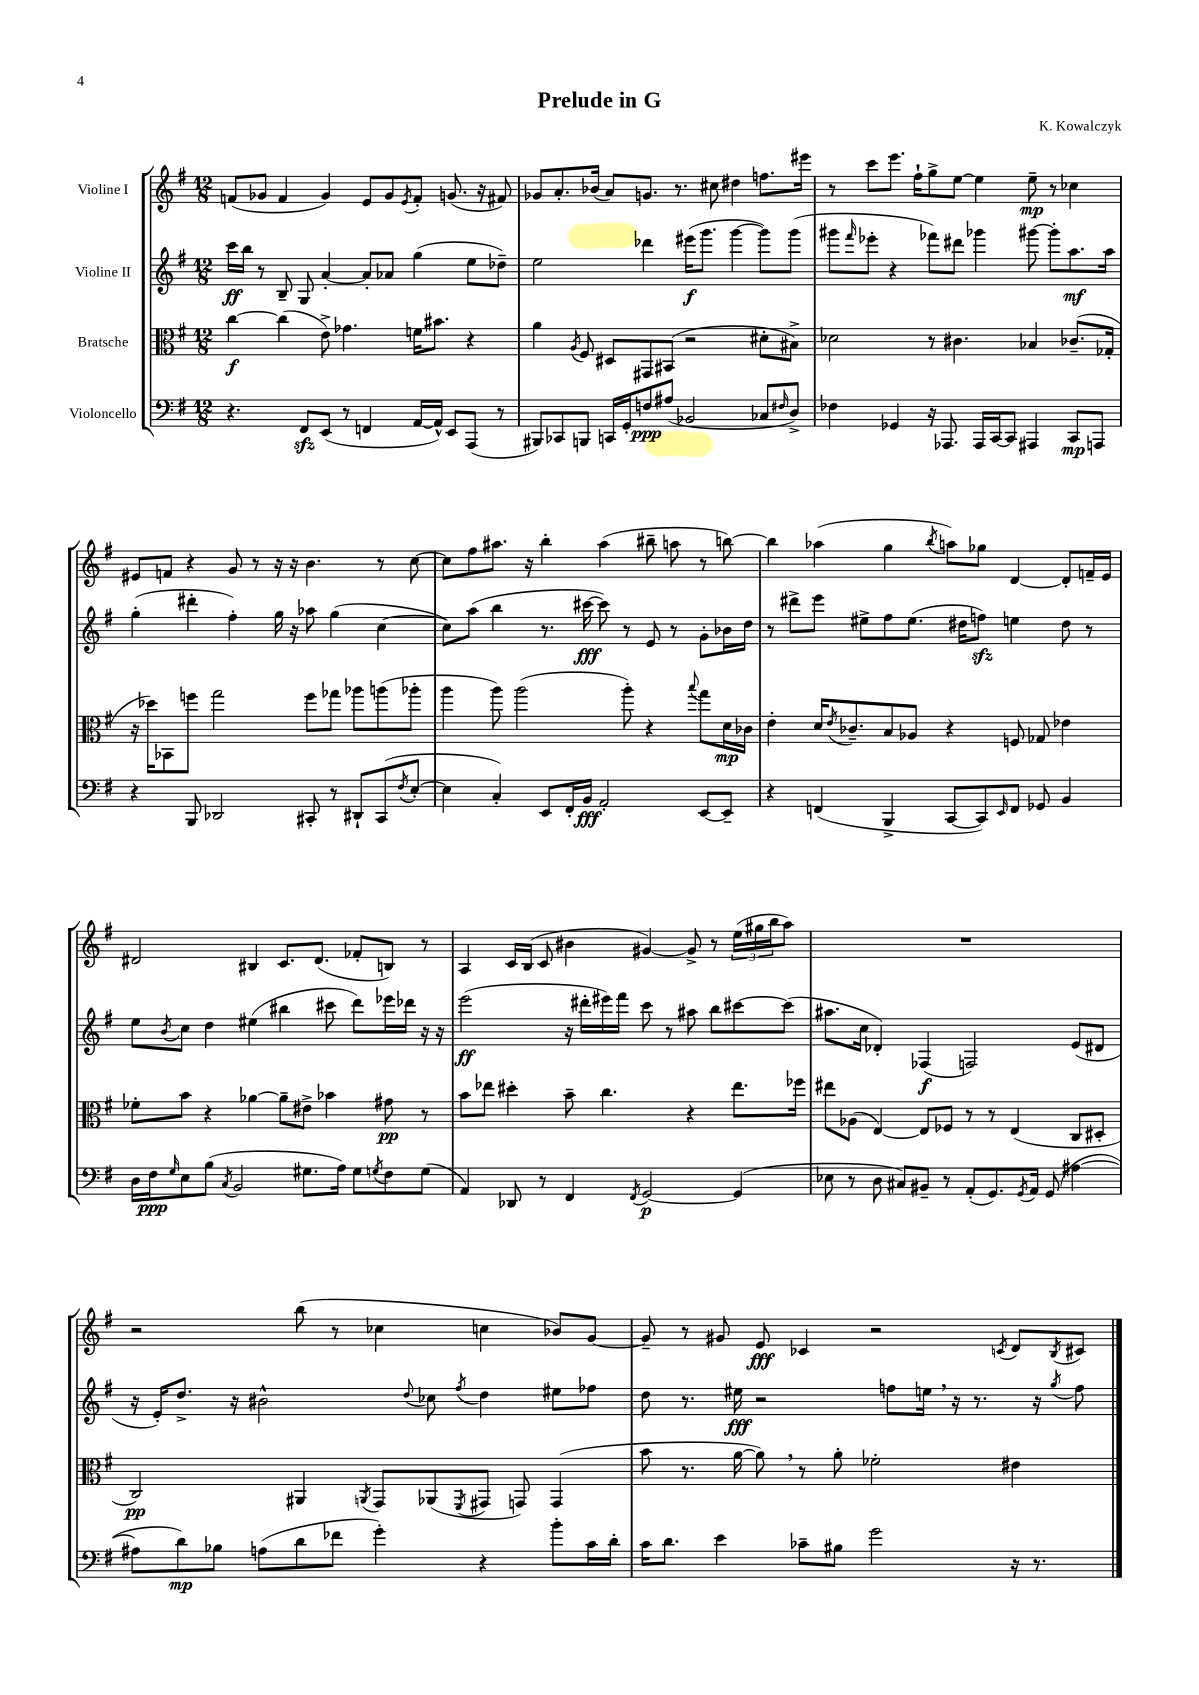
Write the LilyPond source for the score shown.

\header { title = "Prelude in G" composer = "K. Kowalczyk" }
<<
\new StaffGroup <<
\new Staff = "s0" \with { instrumentName = "Violine I" } {
    \clef treble \key g \major \numericTimeSignature \time 12/8
    f'8( ges'8 f'4 ges'4) e'8 ges'8 \acciaccatura { e'8 } f'8-. g'8.( r16 fis'8) |
    ges'8 a'8.-. bes'16( a'8) g'8. r8. cis''8 dis''4 f''8. eis'''16 |
    r8 c'''8 e'''8. fis''16-! g''8-> e''8~ e''4 e''8--\mp r8 ces''4 |
    eis'8 f'8 r4 g'8 r8 r16 r16 b'4. r8 c''8~ |
    c''8 fis''8 ais''8. r16 b''4-. ais''4( bis''8-- a''8 r8 b''8~) |
    b''4 aes''4( g''4 \acciaccatura { b''8 } a''8) ges''8 d'4~ d'8-. f'16-- e'16 |
    dis'2 bis4 c'8. dis'8.( fes'8-. b8) r8 |
    a4 c'16 b16( c'8 bis'4 gis'4~) gis'8-> r8 \tuplet 3/2 { e''16( gis''16 b''16 } a''8) |
    R1. |
    r2 b''8( r8 ces''4 c''4 bes'8) g'8~ |
    g'8-- r8 gis'8 e'8\fff ces'4 r2 \acciaccatura { c'8 } d'8 \acciaccatura { b8 } cis'8 \bar "|." |
}
\new Staff = "s1" \with { instrumentName = "Violine II" } {
    \clef treble \key g \major \numericTimeSignature \time 12/8
    c'''16\ff b''16 r8 b8-- g8 a'4~-. a'8-. aes'8 g''4( e''8 des''8--) |
    e''2 des'''4 eis'''16\f( g'''8. g'''4~ g'''8) g'''8( |
    gis'''8 \grace { fis'''16 } ees'''8-. r4 fes'''8) dis'''8 ges'''4 gis'''8~ gis'''8-. a''8.\mf a''16 |
    g''4-.( dis'''4-. fis''4-.) g''16 r16 aes''8 g''4( c''4~ |
    c''8) a''8( b''4 r8. cis'''16~\fff cis'''8) r8 e'8 r8 g'8-. bes'16 d''16 |
    r8 dis'''8-> e'''8 eis''8-> fis''8 eis''8.( dis''16 f''8\sfz) e''4 dis''8 r8 |
    e''8 \acciaccatura { b'8 } c''8 d''4 eis''4( bis''4 cis'''8 d'''8) ees'''16 des'''16 r16 r16 |
    e'''2\ff( r16 dis'''16-. eis'''16) fis'''16 c'''8 r8 ais''8 b''8 cis'''8~ cis'''8( |
    ais''8. c''16 des'4-.) fes4\f( f2) e'8( dis'8 |
    r16 e'16-.) d''8.-> r16 bis'2-^ \appoggiatura { d''8 } ces''8 \acciaccatura { fis''8 } d''4 eis''8 fes''8 |
    d''8 r8. eis''16\fff r2 f''8 e''16 \breathe r16 r8. r16 \acciaccatura { g''8 } f''8 \bar "|." |
}
\new Staff = "s2" \with { instrumentName = "Bratsche" } {
    \clef alto \key g \major \numericTimeSignature \time 12/8
    c''4~\f c''4( e'8->) ges'4. f'16 bis'8. r4 |
    a'4 \acciaccatura { a8 } fis8 dis8 gis,8 bis,8( r2 dis'8-. bis8->) |
    des'2 r8 cis'4. bes4 ces'8.--( ges16-. |
    r16 des''16) bes,8 f''8 g''2 f''8 ges''8 aes''8 a''8( aes''8-. |
    a''4 a''8) a''2( a''8-.) r4 \appoggiatura { b''8 } g''8 d'16\mp ces'16 |
    e'4-. d'16 \acciaccatura { e'8 } ces'8.-- b8 aes8 r4 f8 ges8 ees'4 |
    fes'8-. b'8 r4 aes'4~ aes'8-- eis'8-> bes'4 gis'8\pp r8 |
    b'8 ees''8 dis''4-. b'8-- c''4. r4 ees''8. fes''16 |
    eis''8 aes8( e4~) e8 fes8 r8 r8 e4( c8 dis8-. |
    c2\pp) ais,4 \acciaccatura { a,8 } g,8 aes,8( \acciaccatura { fis,8 } gis,8 g,8) g,4( |
    b'8 r8. a'16~ a'8) \breathe r8 a'8-. fes'2-. eis'4 \bar "|." |
}
\new Staff = "s3" \with { instrumentName = "Violoncello" } {
    \clef bass \key g \major \numericTimeSignature \time 12/8
    r4. fis,8\sfz e,8( r8 f,4 a,16~ a,16-^) e,8 a,,8( r8 |
    bis,,8) ces,8 b,,8 c,16 g,16-. f8\ppp ais8( bes,2 ces8 \grace { fis16 } d8->) |
    fes4 ges,4 r16 aes,,8. aes,,16 c,16~ c,8 ais,,4 c,8\mp a,,8 |
    r4 b,,8 des,2 cis,8-. r8 dis,8-! cis,8( \acciaccatura { fis8 } e8~-. |
    e4 c4-.) e,8 fis,16-. b,16\fff a,2-. e,8~ e,8-- |
    r4 f,4( b,,4-> c,8~ c,8) \grace { e,16 } f,8 ges,8 b,4 |
    d16 fis16\ppp \grace { g16 } e8 b8( \acciaccatura { c8 } b,2 gis8. a16) gis8 \acciaccatura { g8 } fis8 g8( |
    a,4) des,8 r8 fis,4 \acciaccatura { fis,8 } g,2~\p g,4( |
    ees8 r8 d8 cis8) bis,8-- r8 a,8-.( g,8.) \acciaccatura { g,8 } a,16 g,8( ais4~ |
    ais8 d'8\mp) bes8 a8( d'8 fes'8 g'4-.) r4 b'8-. c'16 d'16-. |
    c'16 d'8. e'4 ces'8-- bis8 g'2 r16 r8. \bar "|." |
}
>>
>>
\layout { \context { \Score \remove "Bar_number_engraver" } }
